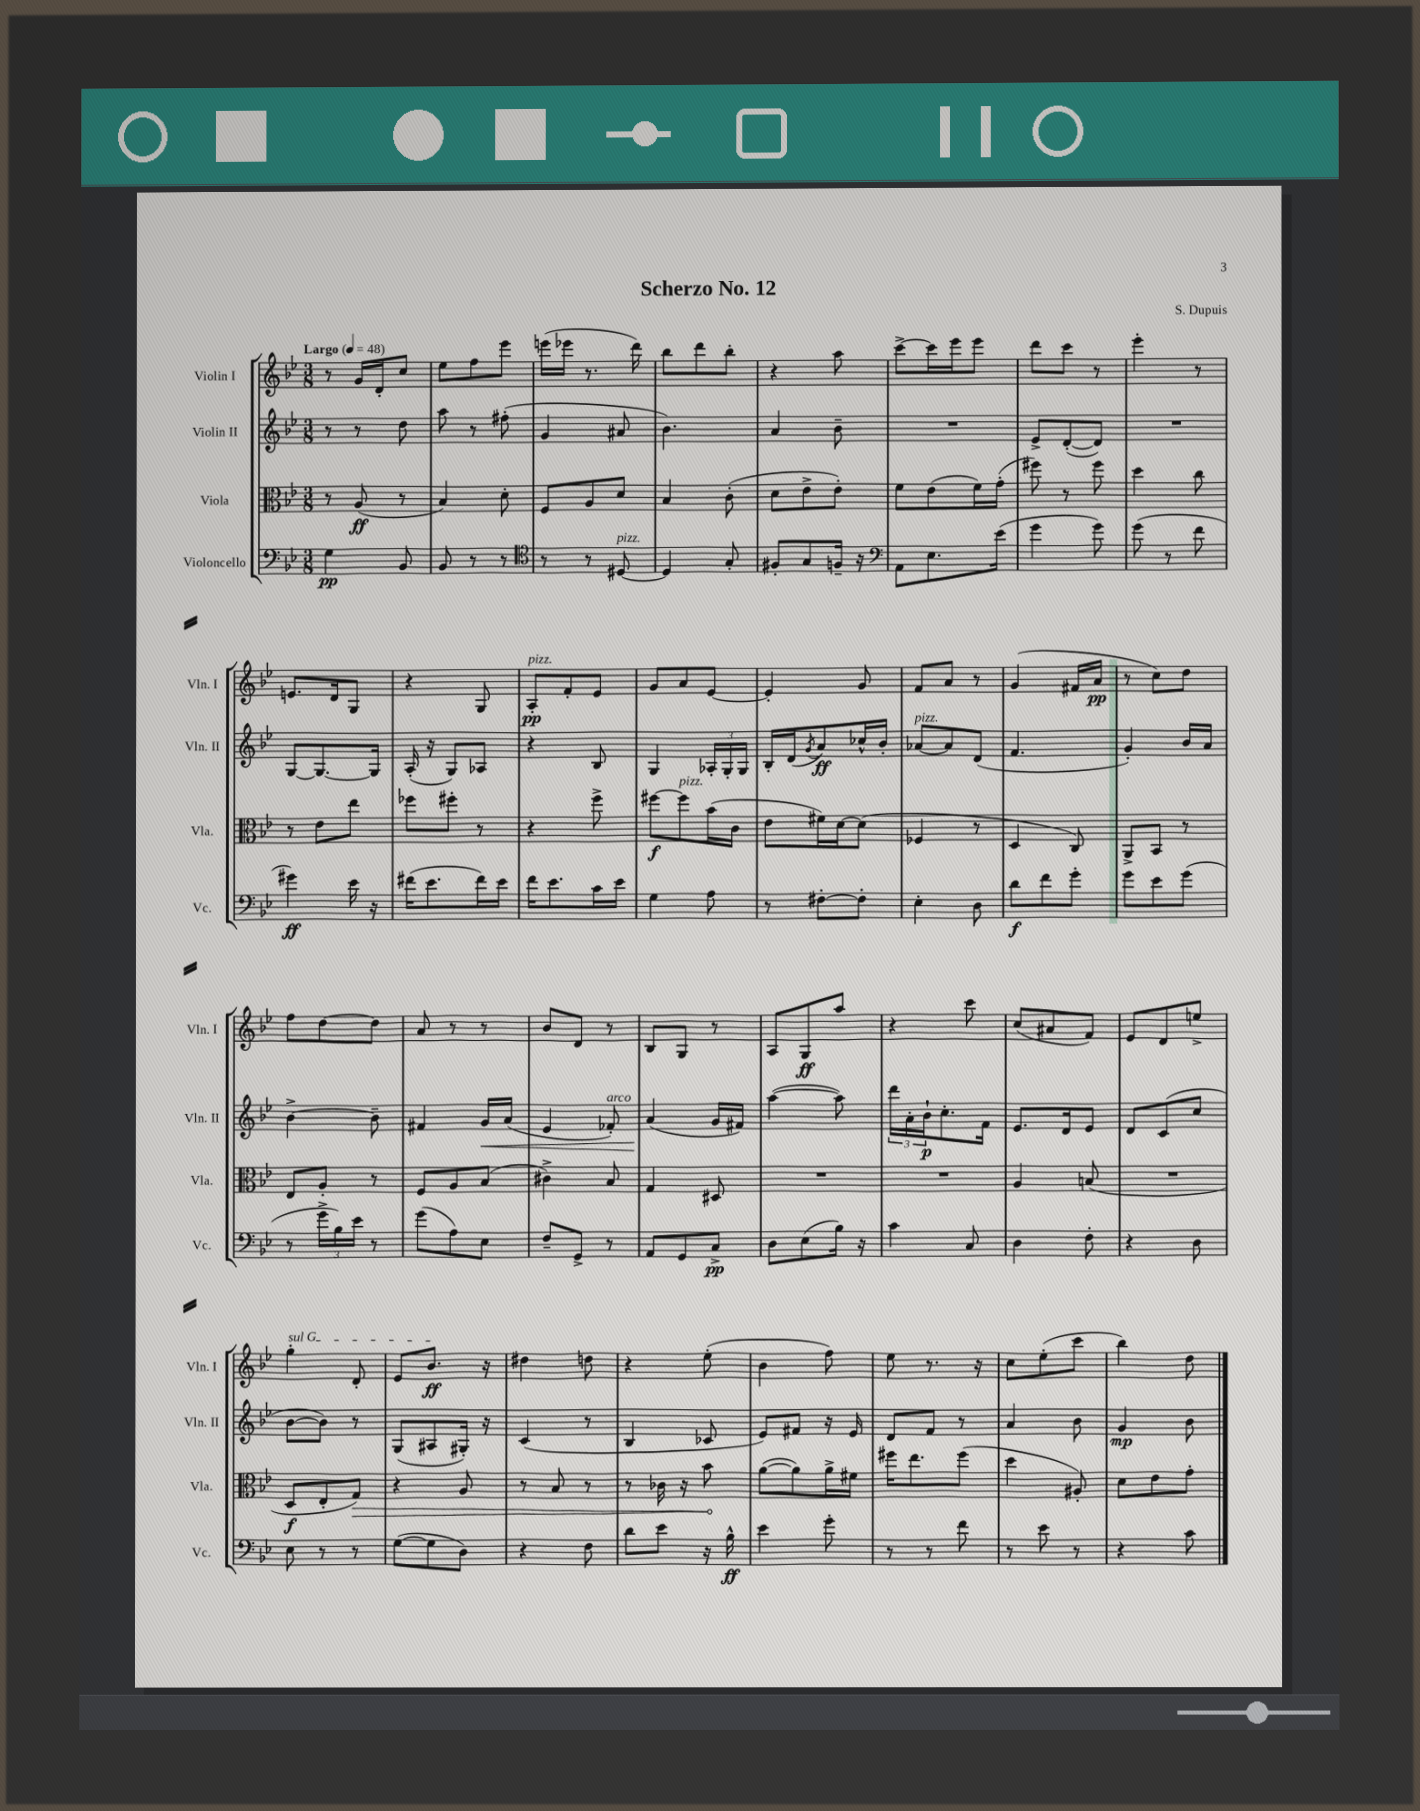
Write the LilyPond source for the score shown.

\header { title = "Scherzo No. 12" composer = "S. Dupuis" }
<<
\new StaffGroup <<
\new Staff = "s0" \with { instrumentName = "Violin I" shortInstrumentName = "Vln. I" } {
    \clef treble \key bes \major \numericTimeSignature \time 3/8 \tempo "Largo" 4 = 48
    r8 g'16 d'16-. c''8 |
    ees''8 f''8 ees'''8 |
    e'''16( ees'''16 r8. d'''16) |
    bes''8 d'''8 bes''8-. |
    r4 a''8 |
    c'''8~-> c'''16 ees'''16 ees'''8 |
    d'''8 c'''8 r8 |
    ees'''4-. r8 |
    e'8. d'16 g8 |
    r4 g8 |
    a8-.\pp^\markup { \italic "pizz." } f'8-. ees'8 |
    g'8 a'8 ees'8~ |
    ees'4-. g'8 |
    f'8 a'8 r8 |
    g'4( fis'16 a'16\pp |
    r8 c''8) d''8 |
    f''8 d''8~ d''8 |
    a'8 r8 r8 |
    bes'8 d'8 r8 |
    bes8 g8 r8 |
    a8 g8\ff a''8 |
    r4 c'''8 |
    c''8( ais'8 f'8) |
    ees'8 d'8 e''8-> |
    \once \override TextSpanner.bound-details.left.text = \markup { \italic "sul G" } g''4-.\startTextSpan d'8-. |
    ees'8 bes'8.\ff\stopTextSpan r16 |
    dis''4 d''8 |
    r4 ees''8-.( |
    bes'4 f''8) |
    ees''8 r8. r16 |
    c''8 ees''8-.( c'''8 |
    bes''4) d''8 \bar "|." |
}
\new Staff = "s1" \with { instrumentName = "Violin II" shortInstrumentName = "Vln. II" } {
    \clef treble \key bes \major \numericTimeSignature \time 3/8
    r8 r8 d''8 |
    a''8 r8 fis''8-.( |
    g'4 ais'8 |
    bes'4.) |
    a'4 bes'8-- |
    R4. |
    ees'8-> d'8~-.( d'8) |
    R4. |
    g8~ g8.~ g16 |
    a16-.( r16 g8) aes8 |
    r4 bes8 |
    g4 \tuplet 3/2 { aes16-. g16-. g16 } |
    bes16-. d'16( \acciaccatura { g'8 } a'8\ff) ces''16-^ bes'16-. |
    aes'8~^\markup { \italic "pizz." } aes'8 d'8( |
    f'4. |
    g'4-.) bes'16 a'16 |
    bes'4~-> bes'8-- |
    fis'4 g'16\< a'16( |
    ees'4 fes'8-.^\markup { \italic "arco" }) |
    a'4\!( g'16 fis'16) |
    a''4~( a''8) |
    \tuplet 3/2 { d'''16 a'16-. bes'16-!\p } c''8.-. f'16 |
    ees'8. d'16 ees'8 |
    d'8 c'8( c''8 |
    bes'8~ bes'8) r8 |
    g8( ais8 gis16-.) r16 |
    c'4( r8 |
    bes4 ces'8 |
    ees'8) fis'8 r16 ees'16 |
    d'8 f'8 r8 |
    a'4 bes'8 |
    g'4\mp bes'8 \bar "|." |
}
\new Staff = "s2" \with { instrumentName = "Viola" shortInstrumentName = "Vla." } {
    \clef alto \key bes \major \numericTimeSignature \time 3/8
    r8 a8\ff( r8 |
    bes4) d'8-. |
    f8 a8 d'8 |
    bes4 c'8-.( |
    d'8 ees'8-> ees'8-.) |
    f'8 ees'8( f'16) g'16-.( |
    fis''8) r8 fis''8 |
    d''4 c''8 |
    r8 ees'8 ees''8 |
    fes''8 fis''8-. r8 |
    r4 f''8-> |
    fis''8~\f fis''8^\markup { \italic "pizz." } bes'16( c'16 |
    ees'8 fis'16) d'16~ d'8( |
    fes4 r8 |
    d4 c8) |
    a,8-> bes,8 r8 |
    ees8 a8-. r8 |
    f8 a8 bes8( |
    cis'4->) bes8 |
    g4 dis8 |
    R4. |
    R4. |
    a4 b8( |
    R4. |
    d8\f ees8-. \once \override Hairpin.circled-tip = ##t g8\>) |
    r4 a8 |
    r8 bes8 r8 |
    r8 ces'16 r16 bes'8\! |
    a'8~( a'8) a'16-> fis'16 |
    fis''16 ees''8. fis''8( |
    d''4 ais8-.) |
    d'8 ees'8 g'8-. \bar "|." |
}
\new Staff = "s3" \with { instrumentName = "Violoncello" shortInstrumentName = "Vc." } {
    \clef bass \key bes \major \numericTimeSignature \time 3/8
    g4\pp bes,8 |
    bes,8 r8 r8 |
    \clef tenor r8 r8 dis8~^\markup { \italic "pizz." } |
    dis4 g8-. |
    fis8-. g8 f16-- r16 |
    \clef bass a,8 ees8. ees'16( |
    g'4 g'8) |
    g'8( r8 f'8 |
    gis'4\ff) ees'16 r16 |
    fis'16( ees'8. fis'16) ees'16 |
    f'16 ees'8. c'16 ees'16 |
    g4 a8 |
    r8 fis8~-. fis8-. |
    ees4-. d8 |
    d'8\f f'8 g'8-. |
    g'8 ees'8 g'8( |
    r8 \tuplet 3/2 { g'16-> bes16) ees'16 } r8 |
    g'8( a8) ees8 |
    f8-- g,8-> r8 |
    a,8 g,8 c8->\pp |
    d8 ees8( bes16) r16 |
    c'4 c8 |
    d4 f8-. |
    r4 d8 |
    ees8 r8 r8 |
    g8~( g8 d8) |
    r4 f8 |
    d'8 ees'8 r16 bes16-^\ff |
    ees'4 g'8-. |
    r8 r8 f'8 |
    r8 ees'8 r8 |
    r4 c'8 \bar "|." |
}
>>
>>
\layout { \context { \Score \remove "Bar_number_engraver" } }
